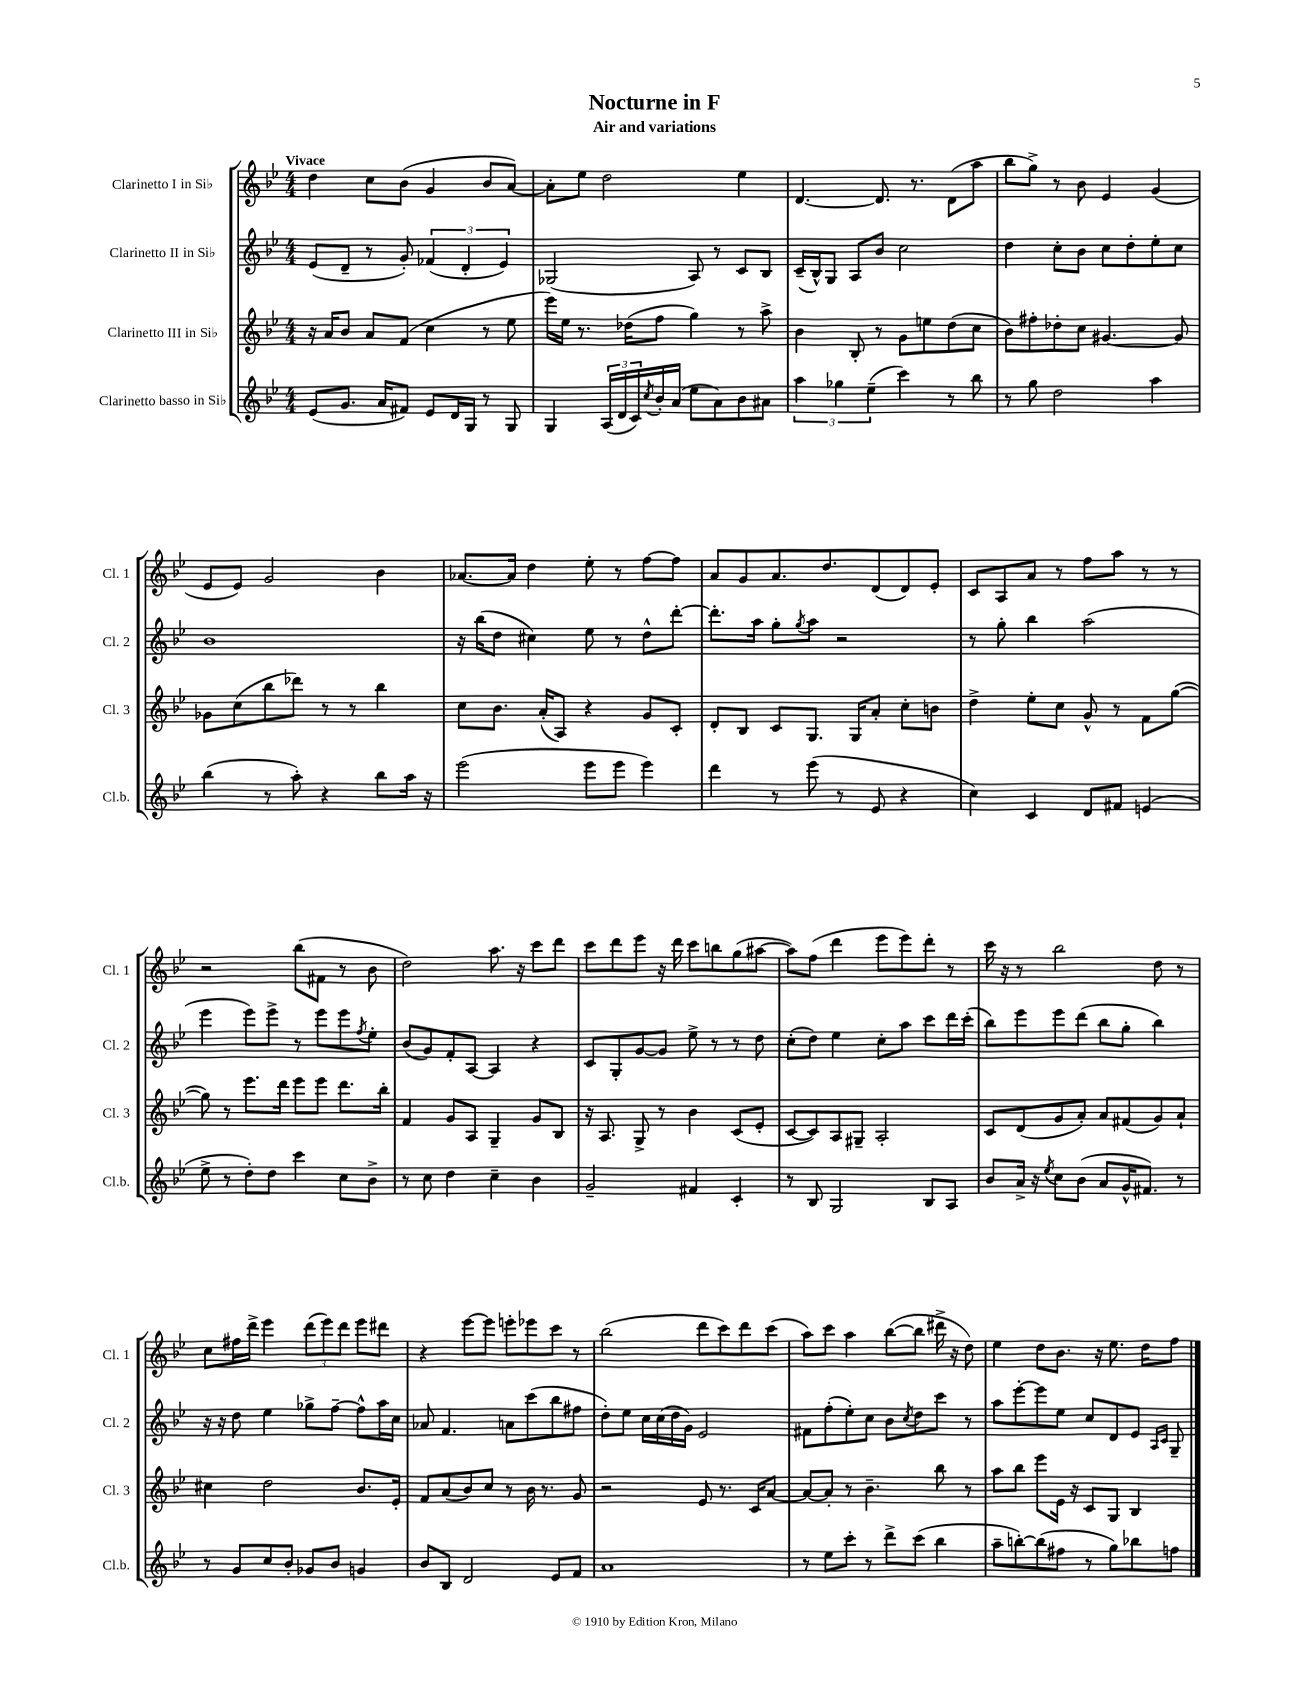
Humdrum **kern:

**kern	**kern	**kern	**kern
*part4	*part3	*part2	*part1
*staff4	*staff3	*staff2	*staff1
*I"Clarinetto basso in Si♭	*I"Clarinetto III in Si♭	*I"Clarinetto II in Si♭	*I"Clarinetto I in Si♭
*I'Cl.b.	*I'Cl. 3	*I'Cl. 2	*I'Cl. 1
*clefG2	*clefG2	*clefG2	*clefG2
*k[b-e-]	*k[b-e-]	*k[b-e-]	*k[b-e-]
*M4/4	*M4/4	*M4/4	*M4/4
=1	=1	=1	=1
!	!	!	!LO:TX:a:B:t=Vivace
(8e-/L	16r	(8e-/L	4dd\
.	16a/KL	.	.
8.g/J	8b-/J	8d~/J	.
.	8a/L	8r	8cc\L
16a/KL	.	.	.
8f#X/J)	(8f/J	8g'/)	(8b-\J
8e-/L	4cc\	(6f-X/	4g/
16d/L	.	.	.
.	.	6d'/	.
16G/JJ	.	.	.
8r	8r	.	8b-/L
.	.	6e-/)	.
8G/	8ee-\	.	[8a/J)
=2	=2	=2	=2
4G/	16eee-\LL)	(2G-X/	8a'\L]
.	16ee-\JJ	.	.
.	8.r	.	8ee-\J
(24A/LL	.	.	2dd\
24d/	.	.	.
.	(16dd-X\KL	.	.
24c/)	.	.	.
8qcc/	.	.	.
16b-'/	8ff\J	.	.
(16a/JJ	.	.	.
8ee-\L	4gg\)	8A/)	.
8a\)	.	8r	.
8b-\	8r	8c/L	4ee-\
8a#X\J	8aa^\	8B-/J	.
=3	=3	=3	=3
6aa\	4b-\	(16c~/LL	[4.d/
.	.	16B-^^/J)	.
.	.	8G/J	.
6gg-X\	.	.	.
.	8B-'/	8A/L	.
(6ee-~\	.	.	.
.	8r	8b-/J	8.d/]
4ccc\)	8g\L	2cc\	.
.	.	.	8.r
.	8een\	.	.
8r	(8dd\	.	(8d\L
8bb-\	8cc\J	.	8aa\J
=4	=4	=4	=4
8r	8b-\L)	4dd\	8bb-\L
8gg\	8ff#X'\	.	8gg^\J)
2dd\	8dd-X'\	8cc'\L	8r
.	8cc\J	8b-\J	8b-\
.	[4.g#X/	8cc\L	4e-/
.	.	8dd'\	.
4aa\	.	8ee-'\	(4g/
.	8g#/]	8cc\J	.
!!LO:LB:g=z
=5	=5	=5	=5
(4bb-\	8g-X\L	1b-	8e-/L
.	(8cc\	.	8e-/J)
8r	8bb-\	.	2g/
8aa'\)	8ddd-X\J)	.	.
4r	8r	.	.
.	8r	.	.
8bb-\L	4bb-\	.	4b-\
16aa\Jk	.	.	.
16r	.	.	.
=6	=6	=6	=6
(2eee-\	8cc\L	16r	[8.a-X/L
.	.	(16bb-\KL	.
.	8.b-\J	8dd\J	.
.	.	.	16a-/Jk]
.	.	4cc#X\)	4dd\
.	(16a'/KL	.	.
.	8A/J)	.	.
8eee-\L	4r	8ee-\	8ee-'\
8eee-\J	.	8r	8r
4eee-\)	8g/L	8dd^^\L	[8ff\L
.	8c'/J	[8ddd'\J	8ff\J]
=7	=7	=7	=7
4ddd\	8d'/L	8.ddd'\L]	8a/L
.	8B-/J	.	8g/
.	.	16aa\Jk	.
8r	8c/L	8gg'\L	8.a/
.	.	8qgg/	.
(8eee-\	8.G/J	8aa\J	.
.	.	.	8.dd/
8r	.	2r	.
.	16G/KL	.	.
8e-/	8a'/J	.	(8d/
4r	8cc'\L	.	8d/)
.	8bn\J	.	8e-'/J
=8	=8	=8	=8
4cc\)	4dd^\	8r	8c/L
.	.	8gg'\	8A/
4c/	8ee-'\L	4bb-\	8a/J
.	8cc\J	.	8r
8d/L	8g^^/	(2aa\	8ff\L
8f#X/J	8r	.	8aa\J
(4en/	8f\L	.	8r
.	([8gg\J	.	8r
!!LO:LB:g=z
=9	=9	=9	=9
8ee-^\	8gg\])	4eee-\	2r
8r	8r	.	.
8dd'\L)	8.eee-\L	8eee-\L)	.
8dd\J	.	8eee-^\J	.
.	16ddd\Jk	.	.
4ccc\	8eee-\L	8r	(8bb-\L
.	8eee-\J	8eee-\L	8f#X\J
8cc\L	8.ddd\L	8eee-\	8r
.	.	8qff/	.
8b-^\J	.	8ee-'\J	8b-\
.	16bb-'\Jk	.	.
=10	=10	=10	=10
8r	4f/	(8b-/L	2dd\)
8cc\	.	8g/)	.
4dd\	8g/L	8f'/	.
.	8A/J	[8A/J	.
4cc~\	4G~/	4A/]	8.aa\
.	.	.	16r
4b-\	8g/L	4r	8ccc\L
.	8B-/J	.	8ddd\J
=11	=11	=11	=11
2g~/	16r	8c/L	8ccc\L
.	8.A/	.	.
.	.	8G'/	8ddd\
.	8G^/	[8g/	8eee-\J
.	8r	8g/J]	16r
.	.	.	16ddd\
4f#X/	4b-\	8ee-^\	8ccc\L
.	.	8r	8bbn\
4c'/	(8c/L	8r	(8gg\
.	8e-'/J	8dd\	[8aa#X\J
=12	=12	=12	=12
8r	[8c/L	(8cc'\L	8aa#\L])
8B-/	8c/])	8dd\J)	(8ff\J
2G/	8A/	4ee-\	4ddd\
.	8G#X~/J	.	.
.	2A'/	8cc'\L	8eee-\L
.	.	8aa\J	8eee-\)
8B-/L	.	8ccc\L	8ddd'\J
8A/J	.	16ddd\L	8r
.	.	(16ccc'\JJ	.
=13	=13	=13	=13
8b-/L	8c/L	8bb-\L)	16ccc\
.	.	.	16r
16a^/Jk	(8d/	8eee-\	8r
16r	.	.	.
8qee-/	.	.	.
8cc\L	8g/	8eee-\	2bb-\
(8b-\J	8a'/J)	(8ddd\J	.
8a/L	8a/L	8bb-\L	.
16g^^/K	(8f#X/	8gg'\J	.
8.f#X/J)	.	.	.
.	8g/)	4bb-\)	8dd\
8r	8a`/J	.	8r
!!LO:LB:g=z
=14	=14	=14	=14
8r	4cc#X\	16r	8cc\L
.	.	16r	.
8g/L	.	8dd\	16ff#X\L
.	.	.	16ddd^\JJ
8cc/	2dd\	4ee-\	4eee-\
8b-'/J	.	.	.
8g-X/L	.	8gg-X^\L	(12ddd\L
.	.	.	12eee-\)
8b-/J	.	[8ff~\J	.
.	.	.	12ddd\J
4gn/	8.b-/L	8ff^^\L]	8eee-\L
.	.	16aa\L	8ddd#X\J
.	16e-'/Jk	16cc\JJ	.
=15	=15	=15	=15
8b-/L	8f/L	8a-X/	4r
8B-/J	(8a/	4.f/	.
2d/	8b-/)	.	[8eee-\L
.	8cc/J	.	8eee-\J]
.	8r	8an\L	8eeen'\L
.	16b-\	(8ccc\	8eee-X\
.	8.r	.	.
8e-/L	.	8bb-\	8ccc\J
8f/J	8g/	8ff#X\J	8r
=16	=16	=16	=16
1a	2r	8dd'\L)	(2bb-\
.	.	8ee-\J	.
.	.	16cc\LL	.
.	.	(16cc\	.
.	.	16dd\	.
.	.	16g\JJ)	.
.	8e-/	2e-/	8ddd\L
.	8.r	.	8ccc\)
.	.	.	8ddd\
.	16c/KL	.	.
.	[8a/J	.	(8ccc\J
=17	=17	=17	=17
8r	8a/L_	8f#X\L	8aa\L)
8ee-\L	8a'/J]	(8ff'\	8ccc\J
8ccc'\J	8r	8ee-'\)	4aa\
8r	4.b-~\	8cc\J	.
8ddd^\L	.	8b-\L	([8bb-\L
.	.	8qcc/	.
(8ccc\J	.	8dd\	8bb-\J]
4bb-\	8bb-\	8ccc\J	16ddd#X^\
.	.	.	16r
.	8r	8r	8dd\)
=18	=18	=18	=18
8aa~\L	8aa\L	8aa\L	4ee-\
[8bbn'\)	8bb-\J	[8eee-'\	.
(8bb\]	8eee-\L	8eee-\]	8dd\L
8ff#X\J	16e-\Jk	8ee-\J	8.b-\J
.	16r	.	.
8r	8c/L	8cc/L	.
.	.	.	16r
8gg\L)	8G/J	8d/	8.ee-\
8bb-X\	4B-/	8e-/J	.
.	.	.	16dd\KL
.	.	16qqA/LL	.
.	.	16qqc/JJ	.
8ffn\J	.	8G~/	8ff\J
==	==	==	==
*-	*-	*-	*-
